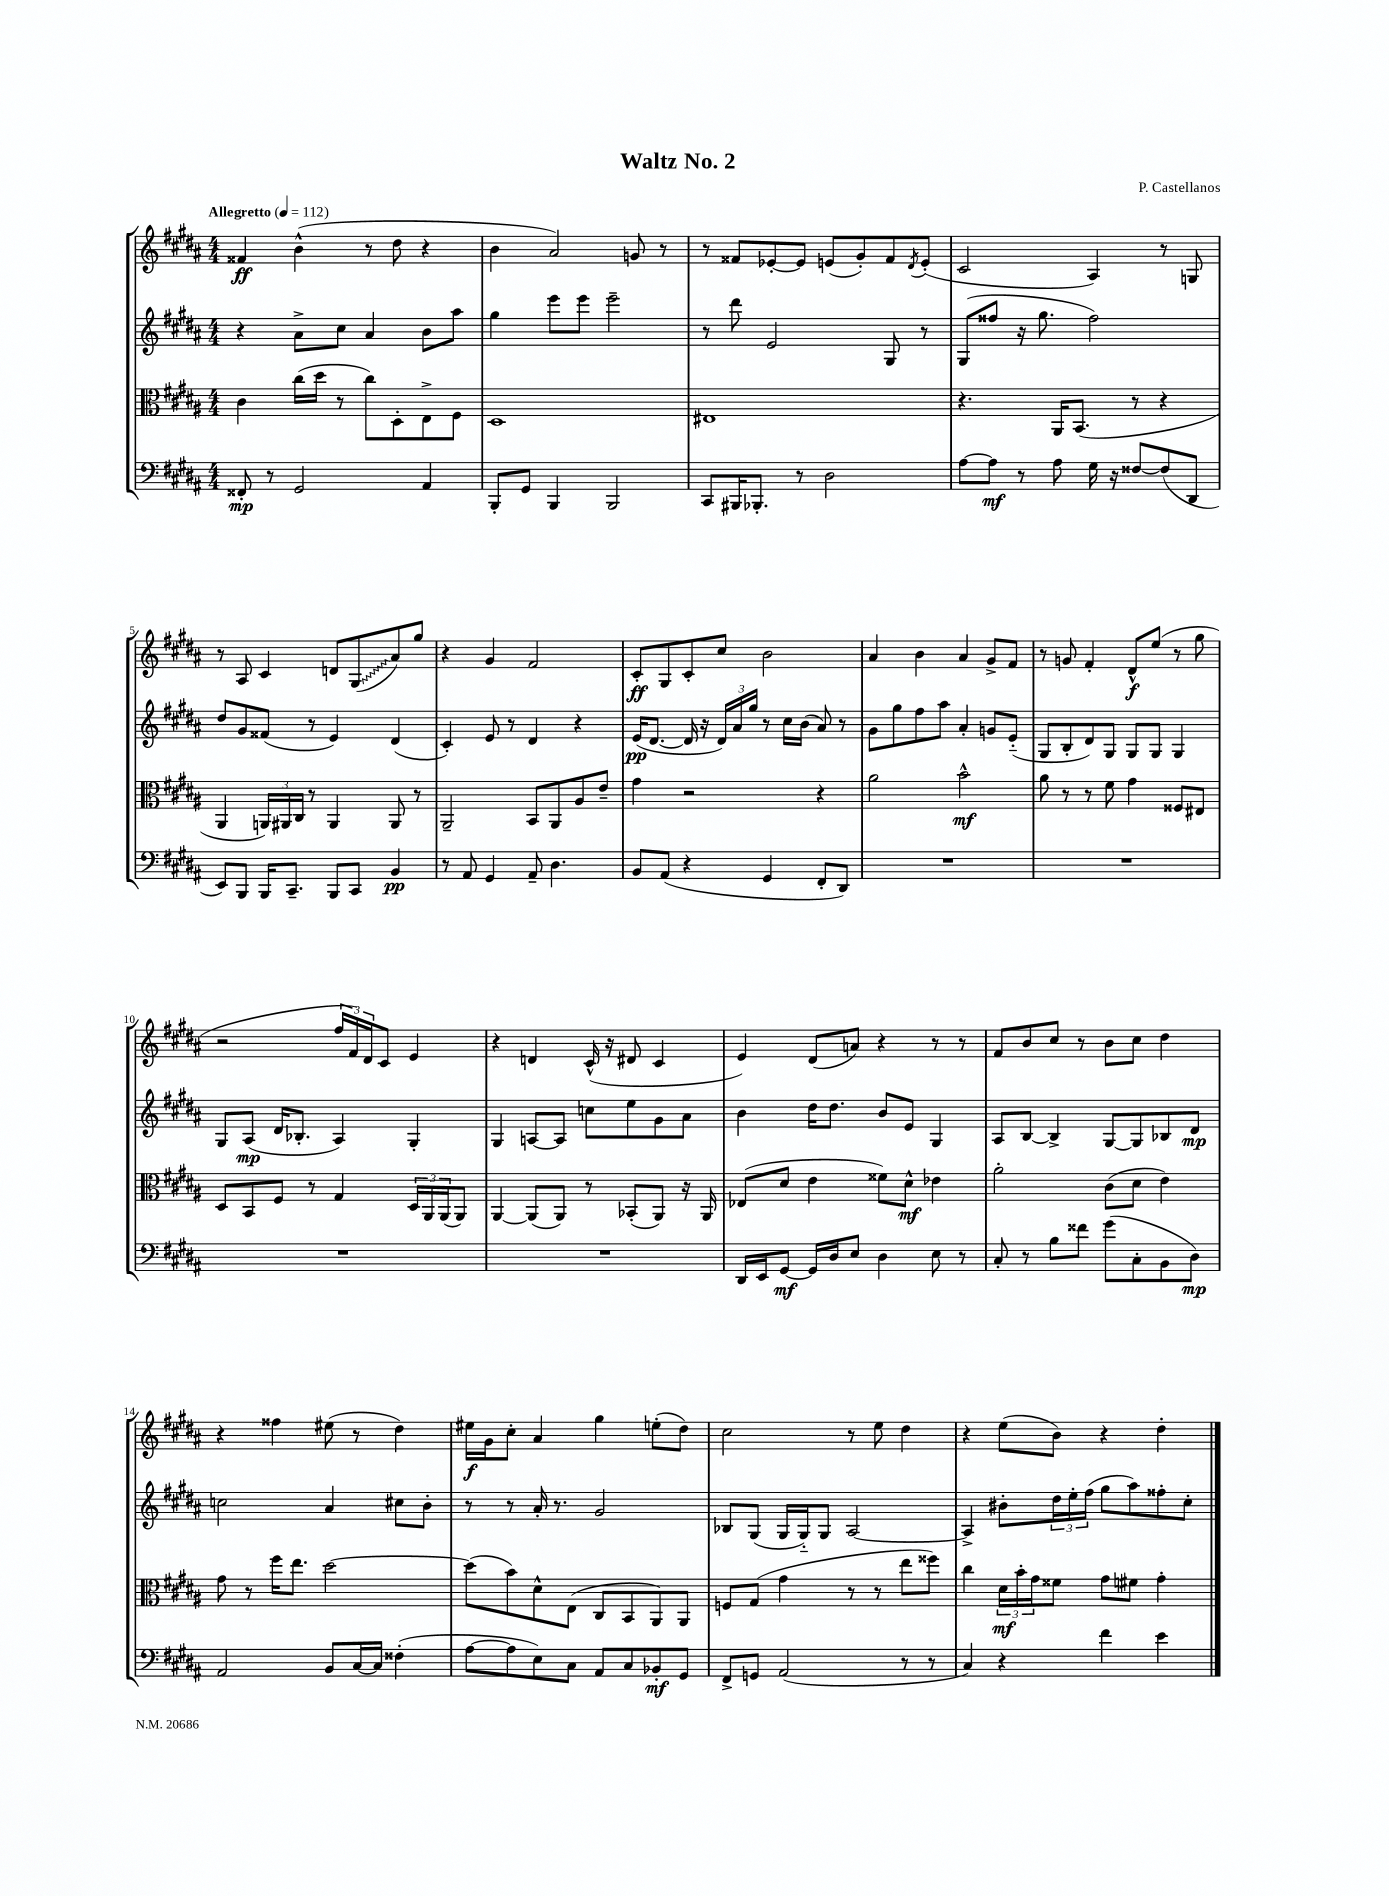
\header { title = "Waltz No. 2" composer = "P. Castellanos" }
<<
\new StaffGroup <<
\new Staff = "s0" {
    \clef treble \key b \major \numericTimeSignature \time 4/4 \tempo "Allegretto" 4 = 112
    fisis'4\ff b'4-^( r8 dis''8 r4 |
    b'4 ais'2) g'8 r8 |
    r8 fisis'8 ees'8~-. ees'8 e'8( gis'8-.) fisis'8 \acciaccatura { dis'8 } e'8-.( |
    cis'2 ais4) r8 g8 |
    r8 ais8 cis'4 d'8 \once \override Glissando.style = #'zigzag gis8\glissando( ais'8) gis''8 |
    r4 gis'4 fis'2 |
    cis'8-.\ff gis8 cis'8-. cis''8 b'2 |
    ais'4 b'4 ais'4 gis'8-> fis'8 |
    r8 g'8 fis'4-. dis'8-^\f e''8( r8 gis''8 |
    r2 \tuplet 3/2 { fis''16 fis'16) dis'16 } cis'8 e'4 |
    r4 d'4 cis'16-^( r16 dis'8 cis'4 |
    e'4) dis'8( a'8) r4 r8 r8 |
    fis'8 b'8 cis''8 r8 b'8 cis''8 dis''4 |
    r4 fisis''4 eis''8( r8 dis''4) |
    eis''16\f gis'16 cis''8-. ais'4 gis''4 e''8-.( dis''8) |
    cis''2 r8 e''8 dis''4 |
    r4 e''8( b'8) r4 dis''4-. \bar "|." |
}
\new Staff = "s1" {
    \clef treble \key b \major \numericTimeSignature \time 4/4
    r4 ais'8-> cis''8 ais'4 b'8 ais''8 |
    gis''4 e'''8 e'''8 e'''2-- |
    r8 dis'''8 e'2 gis8 r8 |
    gis8( fisis''8 r16 gis''8. fisis''2) |
    dis''8 gis'8 fisis'8( r8 e'4) dis'4( |
    cis'4-.) e'8 r8 dis'4 r4 |
    e'16\pp( dis'8.~ dis'16 r16 \tuplet 3/2 { dis'16) ais'16 gis''16 } r8 cis''16 b'16( ais'8) r8 |
    gis'8 gis''8 fis''8 ais''8 ais'4-. g'8 e'8-_( |
    gis8 b8-. dis'8) gis8 gis8 gis8 gis4 |
    gis8 ais8\mp( dis'16 bes8.-. ais4) gis4-. |
    gis4 a8~ a8 c''8 e''8 gis'8 ais'8 |
    b'4 dis''16 dis''8. b'8 e'8 gis4 |
    ais8 b8~ b4-> gis8~ gis8 bes8 dis'8\mp |
    c''2 ais'4 cis''8 b'8-. |
    r8 r8 ais'16-. r8. gis'2 |
    bes8 gis8( gis16 gis16-_) gis8 ais2~ |
    ais4-> bis'8-. \tuplet 3/2 { dis''16 e''16-. fis''16( } gis''8 ais''8) fisis''8-. cis''8-. \bar "|." |
}
\new Staff = "s2" {
    \clef alto \key b \major \numericTimeSignature \time 4/4
    cis'4 cis''16( dis''16 r8 cis''8) dis8-. e8-> fis8 |
    dis1 |
    eis1 |
    r4. ais,16 b,8.( r8 r4 |
    ais,4 \tuplet 3/2 { a,16) ais,16 cis16 } r8 ais,4 ais,8 r8 |
    ais,2-- b,8 ais,8 ais8 e'8-- |
    gis'4 r2 r4 |
    ais'2 b'2-^\mf |
    ais'8 r8 r8 fis'8 gis'4 fisis8 eis8 |
    dis8 b,8 fis8 r8 gis4 \tuplet 3/2 { dis16 ais,16 ais,16( } ais,8) |
    ais,4~ ais,8( ais,8) r8 bes,8-.( ais,8) r16 ais,16 |
    ees8( dis'8 e'4 fisis'8) dis'8-^\mf ees'4 |
    ais'2-. cis'8( dis'8 e'4) |
    gis'8 r8 fis''16 e''8. dis''2~ |
    dis''8( b'8) dis'8-^ e8( cis8 b,8 ais,8) ais,8 |
    f8 gis8( gis'4 r8 r8 e''8 fisis''8) |
    cis''4 \tuplet 3/2 { dis'16\mf b'16-. gis'16 } fisis'8 gis'8 fis'8 gis'4-. \bar "|." |
}
\new Staff = "s3" {
    \clef bass \key b \major \numericTimeSignature \time 4/4
    fisis,8-.\mp r8 gis,2 ais,4 |
    b,,8-. gis,8 b,,4 b,,2 |
    cis,8 bis,,16 bes,,8.-. r8 dis2 |
    ais8~ ais8\mf r8 ais8 gis16 r16 fisis8~ fisis8( dis,8 |
    e,8) b,,8 b,,16 cis,8.-- b,,8 cis,8 b,4\pp |
    r8 ais,8 gis,4 ais,8-- dis4. |
    b,8 ais,8( r4 gis,4 fis,8-. dis,8) |
    R1 |
    R1 |
    R1 |
    R1 |
    dis,16 e,16 gis,8~\mf gis,16 dis16 e8 dis4 e8 r8 |
    cis8-. r8 b8 fisis'8 gis'8( cis8-. b,8 dis8\mp) |
    ais,2 b,8 cis16~ cis16 fisis4-.( |
    ais8~ ais8 e8) cis8 ais,8 cis8 bes,8-.\mf gis,8 |
    fis,8-> g,8 ais,2( r8 r8 |
    cis4) r4 fis'4 e'4 \bar "|." |
}
>>
>>
